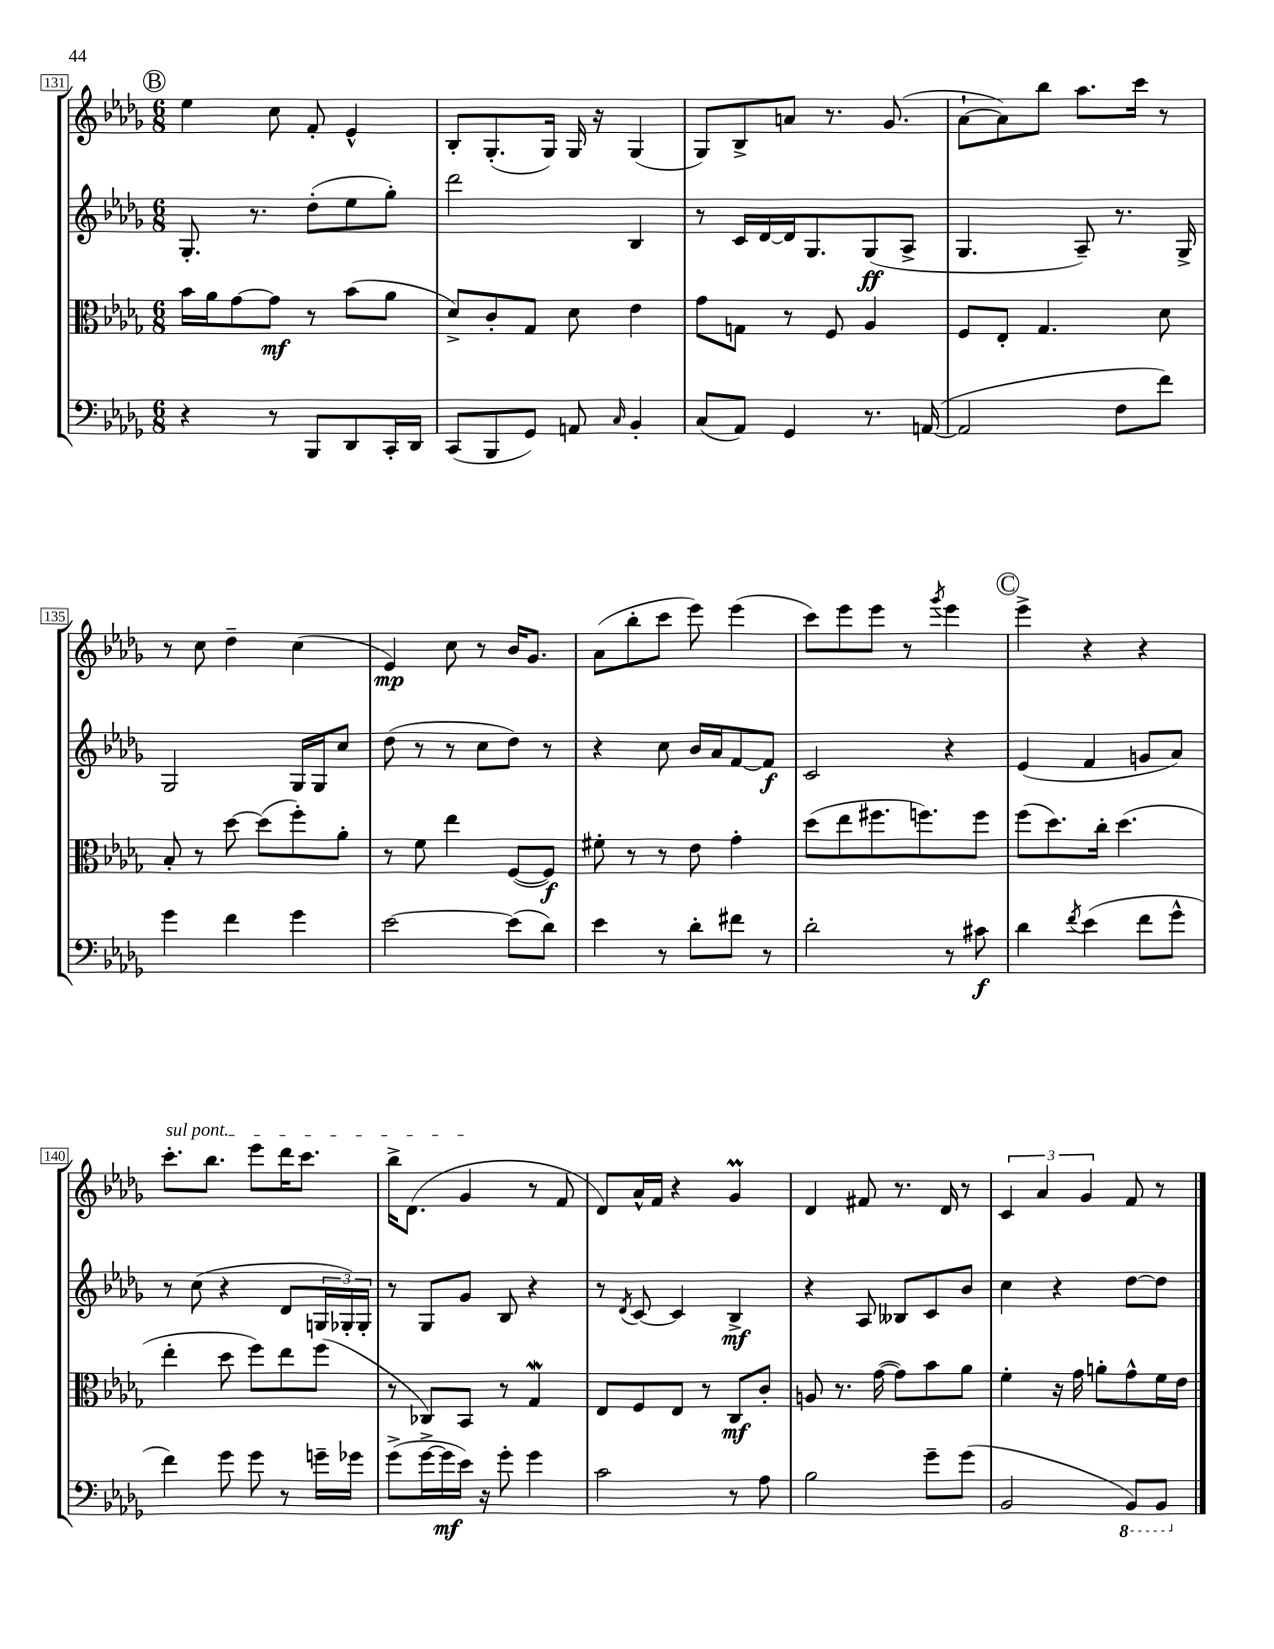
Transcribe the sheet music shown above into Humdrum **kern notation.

**kern	**kern	**kern	**kern
*staff4	*staff3	*staff2	*staff1
*clefF4	*clefC3	*clefG2	*clefG2
*k[b-e-a-d-g-]	*k[b-e-a-d-g-]	*k[b-e-a-d-g-]	*k[b-e-a-d-g-]
*M6/8	*M6/8	*M6/8	*M6/8
4r	16b-	8.G-'	4ee-
.	16a-	.	.
.	[8g-	.	.
.	.	8.r	.
8r	8g-]	.	8cc
8BBB-	8r	(8dd-'	8f'
8DD-	(8b-	8ee-	4e-^^
16CC'	8a-	8gg-')	.
16DD-	.	.	.
=	=	=	=
(8CC	8d-^)	2ddd-	8B-'
8BBB-	8c'	.	(8.G-'
8GG-)	8G-	.	.
.	.	.	16G-)
8AA	8d-	.	16G-
.	.	.	16r
16qqC	.	.	.
4BB-'	4e-	4B-	(4G-
=	=	=	=
(8C	8g-	8r	8G-)
8AA-)	8G	16c	8B-^
.	.	[16d-	.
4GG-	8r	16d-]	8a
.	.	8.G-	.
.	8F	.	8.r
8.r	4A-	(8G-	.
.	.	.	(8.g-
.	.	8A-^	.
([16AA	.	.	.
=	=	=	=
2AA]	8F	4.G-	[8a-`
.	8E-'	.	8a-])
.	4.G-	.	8bb-
.	.	8A-~)	8.aa-
8F	.	8.r	.
.	.	.	16ccc
8f)	8d-	.	8r
.	.	16G-^	.
=	=	=	=
4g-	8B-'	2G-	8r
.	8r	.	8cc
4f	[8dd-	.	4dd-~
.	(8dd-]	.	.
4g-	8ff')	16G-	(4cc
.	.	16G-	.
.	8a-'	8cc	.
=	=	=	=
[2e-	8r	(8dd-	4e-)
.	8f	8r	.
.	4ee-	8r	8cc
.	.	8cc	8r
(8e-]	([8F	8dd-)	16b-
.	.	.	8.g-
8d-)	8F])	8r	.
=	=	=	=
4e-	8f#'	4r	(8a-
.	8r	.	8bb-'
8r	8r	8cc	8ccc
8d-'	8e-	16b-	8eee-)
.	.	16a-	.
8f#	4g-'	[8f	(4eee-
8r	.	8f]	.
=	=	=	=
2d-'	(8dd-	2c	8ccc)
.	8ee-	.	8eee-
.	8.ff#	.	8eee-
.	.	.	8r
.	8.ff)	.	.
.	.	.	8qggg-
8r	.	4r	4eee-
8c#	8ff	.	.
=	=	=	=
4d-	(8ff	(4e-	4eee-^
.	8.dd-)	.	.
8qf	.	.	.
(4e-	.	4f	4r
.	16cc'	.	.
.	(4.dd-	.	.
8f	.	8g	4r
8g-^^	.	8a-)	.
=	=	=	=
4f)	4ee-'	8r	8.ccc'
.	.	(8cc	.
.	.	.	8.bb-
8g-	8dd-	4r	.
8g-	8ff)	.	8eee-
8r	8ee-	8d-	16ddd-
.	.	.	8.ccc
16g~	(8ff	24G	.
.	.	24G-')	.
16g-	.	.	.
.	.	24G-'	.
=	=	=	=
(8g-^	8r	8r	16bb-^
.	.	.	(8.d-
[16g-^	8C-)	8G-	.
16g-]	.	.	.
16e-)	8BB-	8g-	4g-
16r	.	.	.
8g-'	8r	8B-	.
4g-	4G-	4r	8r
.	.	.	8f
=	=	=	=
2c	8E-	8r	8d-)
.	.	8qd-	.
.	8F	[8c	16a-^^
.	.	.	16f
.	8E-	4c]	4r
.	8r	.	.
8r	8C	4B-^	4g-
8A-	8c'	.	.
=	=	=	=
2B-	8A	4r	4d-
.	8.r	.	.
.	.	8A-	8f#
.	([16g-	.	.
.	8g-])	8B--	8.r
8g-~	8b-	8c	.
.	.	.	16d-
(8g-	8a-	8b-	8r
=	=	=	=
2BB-	4f'	4cc	6c
.	.	.	6a-
.	16r	4r	.
.	16g-	.	.
.	.	.	6g-
.	8a'	.	.
8BBB-)	8g-^^	[8dd-	8f
8BBB-	16f	8dd-]	8r
.	16e-	.	.
==	==	==	==
*-	*-	*-	*-
